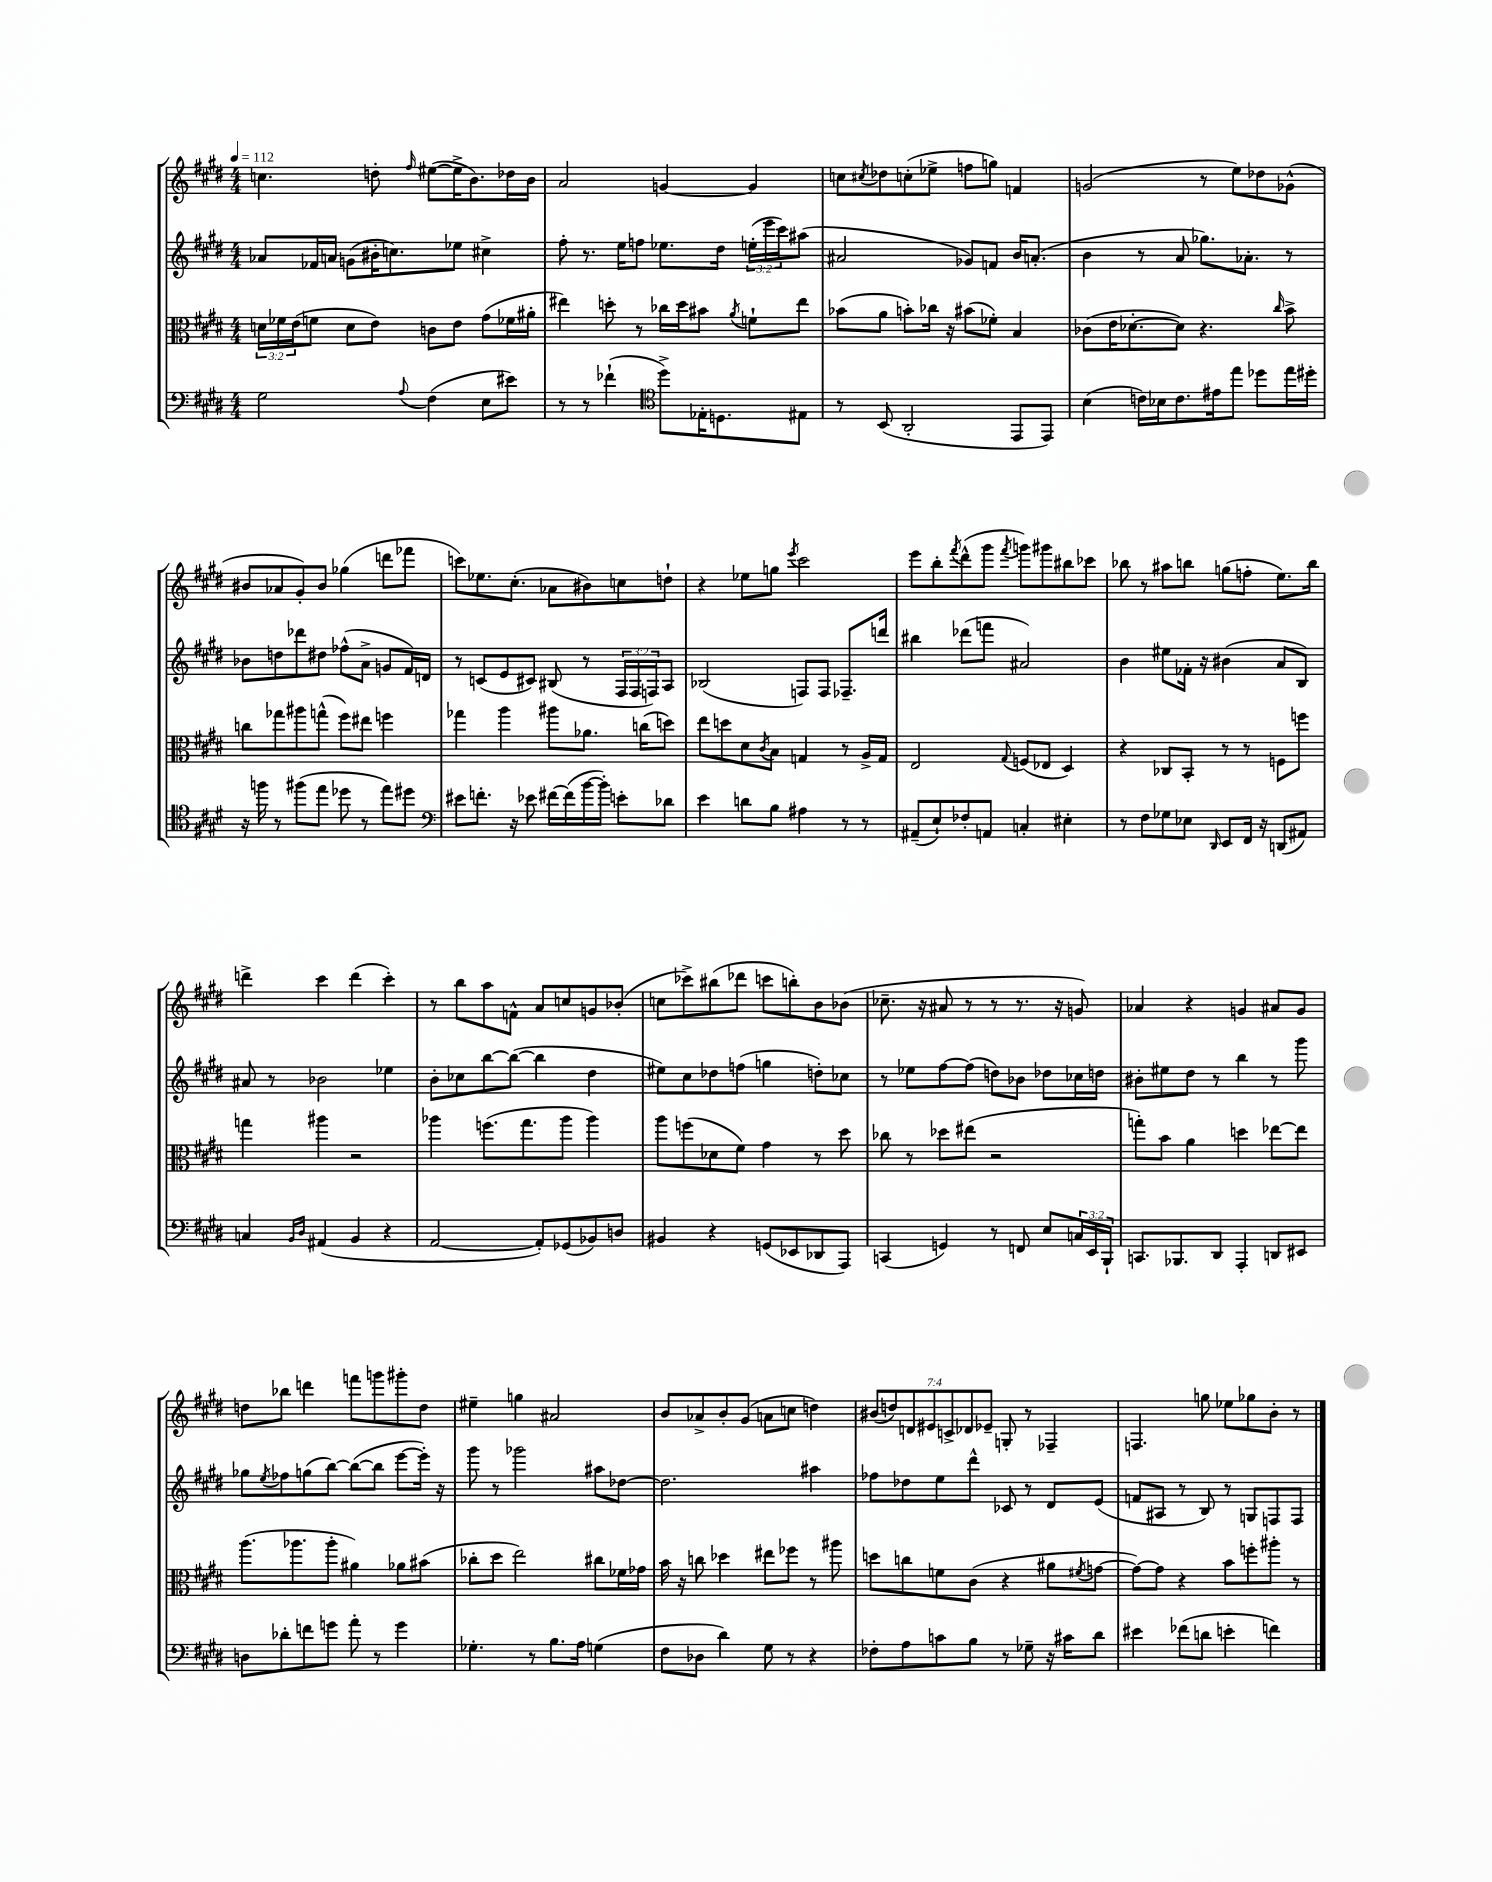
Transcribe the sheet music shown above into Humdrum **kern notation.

**kern	**kern	**kern	**kern
*part4	*part3	*part2	*part1
*staff4	*staff3	*staff2	*staff1
*clefF4	*clefC3	*clefG2	*clefG2
*k[f#c#g#d#]	*k[f#c#g#d#]	*k[f#c#g#d#]	*k[f#c#g#d#]
*M4/4	*M4/4	*M4/4	*M4/4
*MM112	*MM112	*MM112	*MM112
=1	=1	=1	=1
2G#\	24dn\LL	8a-X/L	4.ccn\
.	24f-X\	.	.
.	(24e\J	.	.
.	8fn\J	16f-X/L	.
.	.	16an/JJ	.
.	8d\L	(8gn\L	.
.	8e\J)	16b#X'\K	8ddn'\
.	.	8.ccn\)	.
8qqA/	.	.	16qqff#/
(4F#\	8cn\L	.	([8ee#X\L
.	8e\J	8ee-X\J	16ee#^\K]
.	.	.	8.b\)
8E\L	(8g#\L	4cc#X^\	.
8e#X\J)	16f-X\L	.	16dd-X\L
.	16a#X'\JJ	.	16b\JJ
=2	=2	=2	=2
8r	4ee#X\)	8ff#'\	2a/
8r	.	8.r	.
(4f-X`\	8ddn'\	.	.
.	.	16ee\KL	.
.	8r	8ffn\J	.
*clefC4	*	*	*
8dd#^\L)	16cc-X\LL	8.ee-X\L	[4gn/
.	16dd\J	.	.
16E-X'\K	8b#X\J	.	.
8.Dn\	.	16dd#\Jk	.
.	8qa/	.	.
.	8fn`\L	(24een'\LL	4g/]
.	.	24eee\	.
.	.	24ccc#\J)	.
8E#X\J	8ee#\J	(8aa#X\J	.
=3	=3	=3	=3
8r	(8b-X\L	2a#X/	8ccn\L
.	.	.	8qcc#X/
(8BB/	8a\J	.	8dd-X\
2AA'/	8bn'\L)	.	(8ccn'\
.	16cc-X\Jk	.	8ee-X^\J
.	16r	.	.
.	(8b#X\L	8g-X/L)	8ffn\L
.	8f-X'\J)	8fn/J	8ggn\J)
8EE/L	4B/	16b/KL	4fn/
.	.	(8.an'/J	.
8EE/J)	.	.	.
=4	=4	=4	=4
(4B\	(8c-X\L	4b\	(2gn/
.	16e\K	.	.
.	[8.d-X'\	.	.
16cn\LL)	.	8r	.
16B-X\J	.	.	.
8.c\	8d-\J])	8a/	.
.	4.r	8.gg-X\L)	8r
16e#X\k	.	.	.
8ee\J	.	.	8ee\L)
.	.	8.a-X'\J	.
8dd-X\L	.	.	8dd-X\
.	16qqcc#/	.	.
16ee\L	8b^\	8r	(8g-X^^\J
16dd#X'\JJ	.	.	.
!!LO:LB:g=z
=5	=5	=5	=5
16r	8ccn\L	8b-X\L	8b#X/L
16ffn\	.	.	.
8r	8gg-X\	8ddn\	8a-X/
(8ff#X\L	8aa#X\	8ddd-X\	8g#'/)
8ee\J	(8ggn^^\J	8dd#X\J	8b#/J
8dd-X\	8ff#\L)	(8ff-X^^\L	(4gg-X\
8r	8ee#X\J	8a^\J	.
8ee\L)	4ffn\	8gn/L	8dddn\L
8dd#X\J	.	16f#/L)	8fff-X\J
.	.	16dn/JJ	.
=6	=6	=6	=6
*clefF4	*	*	*
8e#X\L	4gg-X\	8r	8cccn\L)
8.fn'\J	.	(8cn/L	8.ee-X\
.	4aa\	8e/	.
16r	.	.	(8.cc#'\J
8e-X\	.	8c#X/J)	.
[16f#X\LL	8aa#X\L	(8B#X/	8a-X\L
(16f#\]	.	.	.
[16b\	8.a-X\J	8r	8b#X\)
16b'\JJ])	.	.	.
8en'\L	.	24F#/LL	8ccn\
.	.	24F#/	.
.	(16ccn\KL	.	.
.	.	24Fn/J)	.
8d-X\J	8ddn\J)	8A/J	8ddn`\J
=7	=7	=7	=7
4e\	8ee\L	(2B-X/	4r
.	8ddn\	.	.
8dn\L	8d#\	.	8ee-X\L
.	8qc#/	.	.
8B\J	8B\J	.	8ggn\J
.	.	.	8qeee/
4A#X\	4Gn/	8Fn/L)	2ccc#\
.	.	8F/J	.
8r	8r	8.F-X~/L	.
8r	16A^/LL	.	.
.	16G/JJ	16dddn/Jk	.
=8	=8	=8	=8
(8AA#X~/L	2E/	4bb#X\	8eee\L
8E`/)	.	.	8bb'\
.	.	.	8qfff#/
8F-X'/	.	(8ddd-X\L	(8ddd#^^\
8AAn/J	.	8fffn\J	8ggg#\J
.	8qqG#/	.	8qfff#/
4Cn'/	(8Fn/L	2a#X/)	8gggn\L)
.	8E-X/J	.	8ggg#X\
4E#X'\	4D#/)	.	8bb#X\
.	.	.	8ccc-X\J
=9	=9	=9	=9
8r	4r	4b\	8bb-X\
8F#\L	.	.	8r
8G-X\	8C-X/L	8ee#X\L	8aa#X\L
8E-X\J	8BB'/J	16f-X'\Jk	8bbn\J
.	.	16r	.
16qqDD#/	.	.	.
8EE/L	8r	(4b#X\	(8ggn\L
16FF#/Jk	8r	.	8ffn'\J
16r	.	.	.
(8DDn/L	8Fn\L	8a/L	8.ee\L)
8AA#X/J)	8ffn\J	8B/J)	.
.	.	.	16bb\Jk
!!LO:LB:g=z
=10	=10	=10	=10
4Cn/	4ggn\	8a#X/	4dddn^\
.	.	8r	.
16qqBB/LL	.	.	.
16qqD#/JJ	.	.	.
(4AA#X/	4aa#X\	2b-X\	4ccc#\
4BB/	2r	.	(4ddd\
4r	.	4ee-X\	4ccc#'\)
=11	=11	=11	=11
[2AA/	4aa-X\	8b'\L	8r
.	.	8cc-X\	8bb\L
.	(8.ffn\L	[8bb\	8aa\
.	.	(8bb\J_	8fn^^\J
.	8.gg#\	.	.
8AA'/L])	.	4bb\]	8a/L
(8GG-X/	8aa-\J	.	8ccn/
8BB-X/)	4aa-\)	4dd#\	8gn/
8Dn/J	.	.	(8b-X'/J
=12	=12	=12	=12
4BB#X/	8aa\L	8ee#X\L)	8ccn\L
.	(8ffn\	8cc#\	8ccc-X^\)
4r	8d-X\	8dd-X\	(8bb#X\
.	8f#\J)	(8ffn\J	8ddd-X\J
(8GGn/L	4g#\	4ggn\	8cccn\L
8EE-X/	.	.	8bbn'\)
8DD-X/	8r	8ddn'\L)	8b\
8AAA/J)	8dd#\	8cc-X\J	(8b-X\J
=13	=13	=13	=13
(4CCn/	8cc-X\	8r	8.cc-X~\
.	8r	8ee-X\L	.
.	.	.	16r
4GGn/)	8dd-X\L	[8ff#\	8a#X/
.	(8ee#X\J	(8ff#\J]	8r
8r	2r	8ddn\L)	8r
8FFn/	.	8b-X\J	8.r
8E/L	.	8dd-X\L	.
.	.	.	16r
24Cn/L	.	16cc-X\L	8gn/)
24EE/	.	.	.
.	.	16ddn\JJ	.
24BBB`/JJ	.	.	.
=14	=14	=14	=14
8.CCn/L	8ggn'\L)	8b#X'\L	4a-X/
.	8b\J	8ee#X\	.
8.BBB-X/	.	.	.
.	4a\	8dd#\J	4r
8DD#/J	.	8r	.
4AAA'/	4ddn\	4bb\	4gn/
8DDn/L	[8ee-X\L	8r	8a#X/L
8EE#X/J	8ee-\J]	8ggg#\	8g/J
!!LO:LB:g=z
=15	=15	=15	=15
8Dn\L	(8.aa\L	8gg-X\L	8ddn\L
.	.	8qee/	.
8d-X'\	.	8ff-X\	8bb-X\J
.	8.aa-X\	.	.
8fn\	.	(8ggn\	4dddn\
8gn\J	8aa-'\J	[8bb\J)	.
8a'\	4a#X\)	(8bb\L_	8fffn\L
8r	.	8bb\J]	8gggn\
4g\	8a-X\L	[8eee\L	8ggg#X'\
.	(8b#X\J	16eee'\Jk])	8dd\J
.	.	16r	.
=16	=16	=16	=16
4.G-X'\	8cc-X'\L	8ggg#\	4ee#X~\
.	8dd#\J	8r	.
.	2ee\)	2ggg-X\	4ggn\
8r	.	.	.
8.B\L	.	.	2a#X/
16A\Jk	.	.	.
(4Gn\	8cc#X\L	8aa#X\L	.
.	16f-X\L	[8dd-X\J	.
.	16g-X\JJ	.	.
=17	=17	=17	=17
8F#\L	16b\	2.dd-\]	8b/L
.	16r	.	.
8D-X\J	8ccn\	.	8a-X^/
4d#\)	4dd-X\	.	8b'/
.	.	.	(8g#/J
8G#\	8ee#X\L	.	8an\L
8r	8ff-X\J	.	8ccn\J
4r	8r	4aa#X\	4ddn\)
.	8aa#X\	.	.
=18	=18	=18	=18
8F-X'\L	8ddn\L	8ff-X\L	(14b#X/L
.	.	.	14ddn/)
8A\	8ccn\	8dd-X\	.
.	.	.	14dn/
.	.	.	14e#X/
8cn\	8fn\	8ee\	.
.	.	.	14cn^/
.	.	.	14d-X/
8B\J	(8c#\J	8ddd#^^\J	.
.	.	.	14e-X~/J
8r	4r	8c-X/	8Gn'/
8G-X~\	.	8r	8r
16r	8a#X\L	8d#/L	4F-X~/
16c#X\KL	.	.	.
.	8qf#X/	.	.
8d#\J	[8gn\J	(8e/J	.
=19	=19	=19	=19
4e#X\	8g\L_)	8fn/L	4.Fn/
.	8g\J]	8A#X/J	.
(8f-X\L	4r	8r	.
8dn\J	.	8B/)	8ggn\
4en'\	8b\L	8r	8ee-X\L
.	8ffn'\	8Gn/L	8gg-X\
4fn\)	8aa#X'\J	8Fn/	8b'\J
.	8r	8F/J	8r
==	==	==	==
*-	*-	*-	*-
